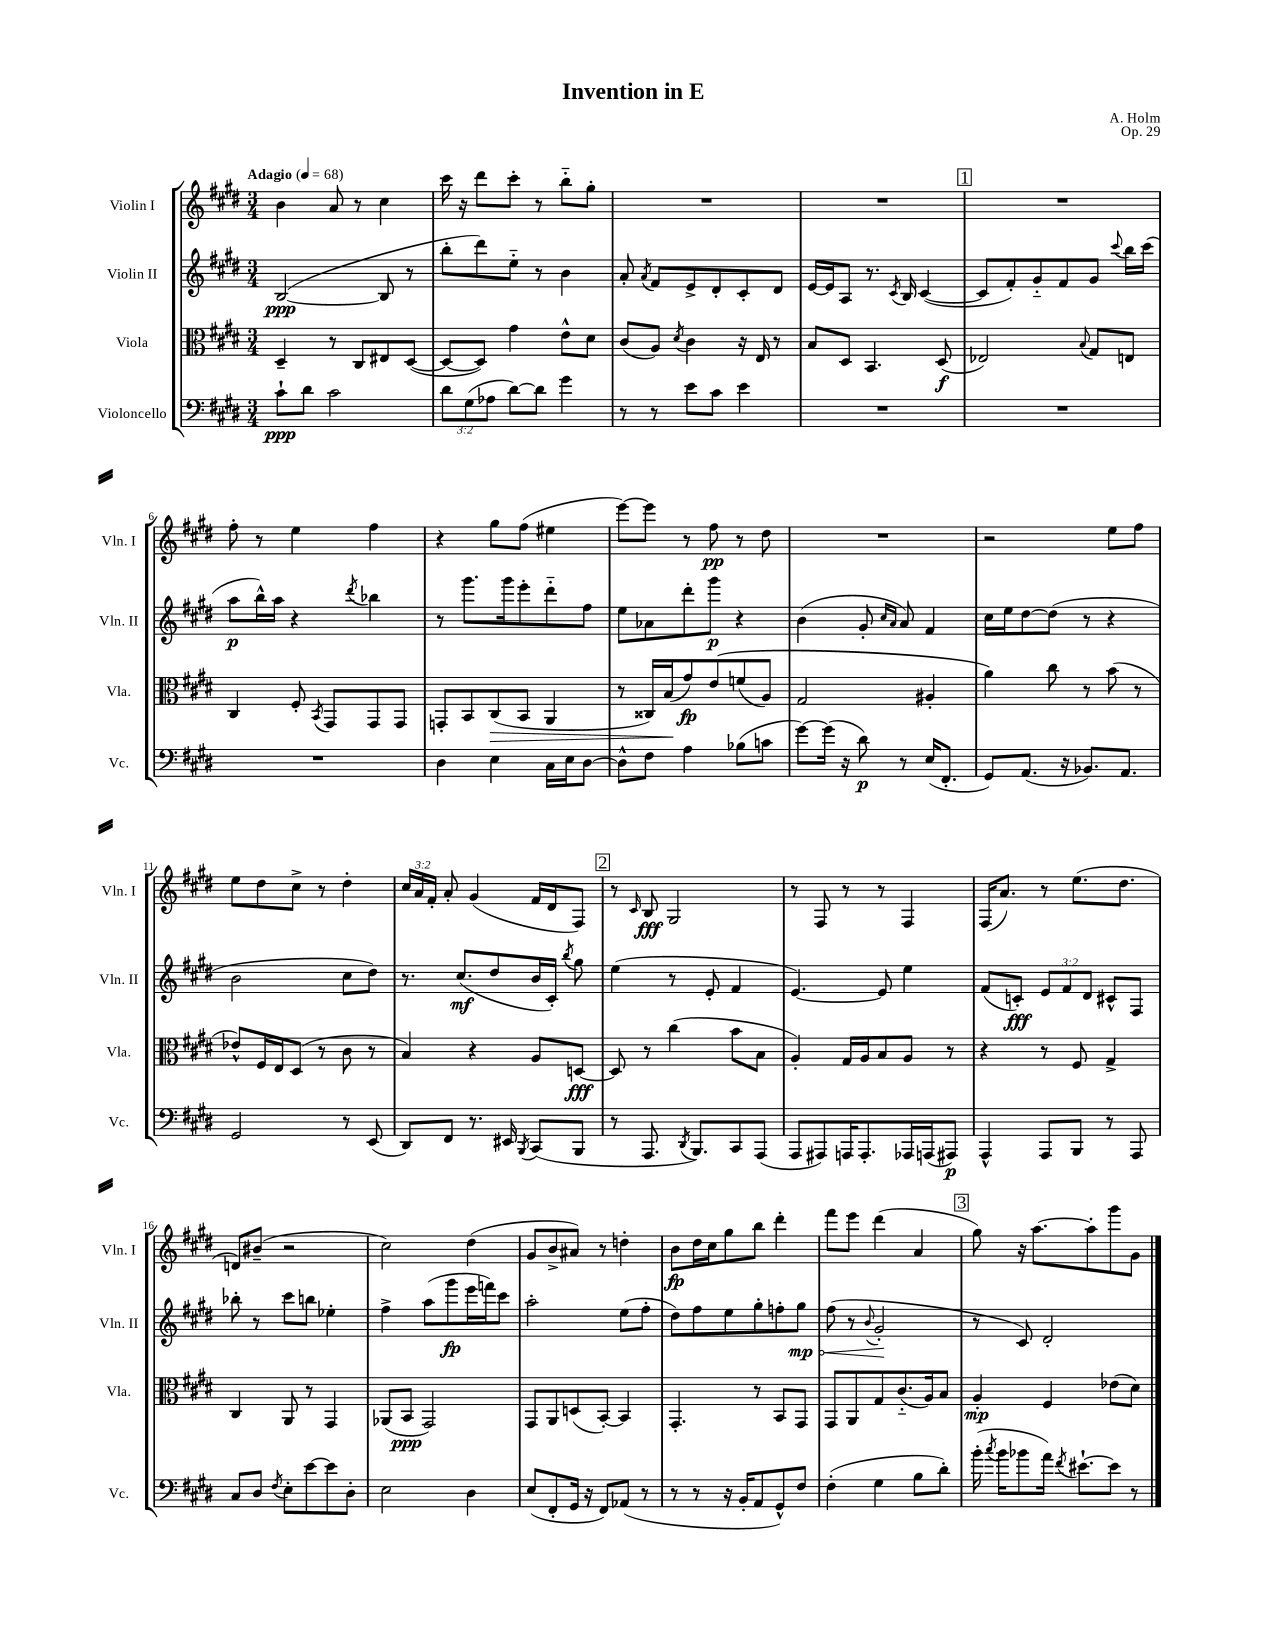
\header { title = "Invention in E" composer = "A. Holm" opus = "Op. 29" }
<<
\new StaffGroup <<
\new Staff = "s0" \with { instrumentName = "Violin I" shortInstrumentName = "Vln. I" } {
    \clef treble \key e \major \numericTimeSignature \time 3/4 \override Staff.TupletNumber.text = #tuplet-number::calc-fraction-text \tempo "Adagio" 4 = 68
    \autoBeamOff b'4 a'8 r8 cis''4 |
    cis'''16 r16 dis'''8[ cis'''8]-. r8 b''8[-_ gis''8]-. |
    R2. |
    R2. |
    \mark \markup { \box "1" } R2. |
    fis''8-. r8 e''4 fis''4 |
    r4 gis''8[ fis''8]( eis''4 |
    e'''8[~) e'''8] r8 fis''8\pp r8 dis''8 |
    R2. |
    r2 e''8[ fis''8] |
    e''8[ dis''8 cis''8]-> r8 dis''4-. |
    \tuplet 3/2 { cis''16[ a'16 fis'16]-. } a'8-. gis'4( fis'16[ dis'16 fis8]) |
    \mark \markup { \box "2" } r8 \grace { cis'16 } b8\fff gis2 |
    r8 fis8 r8 r8 fis4 |
    fis16[( a'8.]) r8 e''8.[( dis''8.] |
    d'8[) bis'8]--( r2 |
    cis''2) dis''4( |
    gis'8[ b'8-> ais'8]) r8 d''4-. |
    b'8[\fp dis''16 cis''16 gis''8 b''8] dis'''4-. |
    fis'''8[ e'''8] dis'''4( a'4 |
    \mark \markup { \box "3" } gis''8) r16 a''8.[~ a''8-. gis'''8 gis'8] \bar "|." |
}
\new Staff = "s1" \with { instrumentName = "Violin II" shortInstrumentName = "Vln. II" } {
    \clef treble \key e \major \numericTimeSignature \time 3/4 \override Staff.TupletNumber.text = #tuplet-number::calc-fraction-text
    \autoBeamOff b2~\ppp( b8 r8 |
    b''8[-. dis'''8) e''8]-_ r8 b'4 |
    a'8-. \acciaccatura { a'8 } fis'8[ e'8-> dis'8-. cis'8-. dis'8] |
    e'16[~ e'16 a8] r8. \acciaccatura { cis'8 } b16 cis'4~( |
    \mark \markup { \box "1" } cis'8[ fis'8-.) gis'8-_ fis'8 gis'8] \appoggiatura { cis'''8 } b''16[ cis'''16]( |
    a''8[\p b''16-^) a''16] r4 \acciaccatura { dis'''8 } bes''4 |
    r8 gis'''8.[ gis'''16 e'''8-. dis'''8-_ fis''8] |
    e''8[ aes'8 dis'''8-. gis'''8]\p r4 |
    b'4( gis'8-. \grace { cis''16[ a'16] } a'8) fis'4 |
    cis''16[ e''16 dis''8~ dis''8]( r8 r4 |
    b'2 cis''8[ dis''8]) |
    r8. cis''8.[\mf( dis''8 b'16 cis'16]-.) \acciaccatura { b''8 } gis''8 |
    \mark \markup { \box "2" } e''4( r8 e'8-. fis'4 |
    e'4.~) e'8 e''4 |
    fis'8[( c'8]-.\fff) \tuplet 3/2 { e'8[ fis'8 dis'8] } cis'8[-^ fis8] |
    bes''8-. r8 cis'''8[ b''8] ees''4-. |
    fis''4-> a''8[( gis'''8\fp e'''16 f'''16) cis'''8] |
    a''2-. e''8[( fis''8]-. |
    dis''8[) fis''8 e''8 gis''8-. f''8-. \once \override Hairpin.circled-tip = ##t gis''8]\mp\< |
    fis''8( r8 \appoggiatura { b'8 } gis'2-.\! |
    \mark \markup { \box "3" } r8 cis'8) dis'2-. \bar "|." |
}
\new Staff = "s2" \with { instrumentName = "Viola" shortInstrumentName = "Vla." } {
    \clef alto \key e \major \numericTimeSignature \time 3/4
    \autoBeamOff dis4-- r8 cis8[ eis8 dis8]~( |
    dis8[~ dis8]) gis'4 e'8[-^ dis'8] |
    cis'8[( a8]) \acciaccatura { dis'8 } cis'4 r16 e16 r8 |
    b8[ dis8] b,4. dis8\f( |
    \mark \markup { \box "1" } ees2) \appoggiatura { b8 } gis8[ e8] |
    cis4 fis8-. \acciaccatura { b,8 } gis,8[ gis,8 gis,8] |
    g,8[-. b,8 cis8\>( b,8] a,4 |
    r8 cisis16[) b16\!( gis'8\fp) e'8\( f'8( a8]) |
    gis2 ais4-. |
    a'4\) cis''8 r8 b'8( r8 |
    ees'8[-^) fis16 e16 dis8]( r8 cis'8 r8 |
    b4) r4 a8[ d8]~\fff |
    \mark \markup { \box "2" } d8 r8 cis''4( b'8[ b8] |
    a4-.) gis16[ a16 b8 a8] r8 |
    r4 r8 fis8 gis4-> |
    cis4 a,8 r8 gis,4 |
    aes,8[( b,8]\ppp gis,2) |
    gis,8[ a,8 d8( b,8]~-.) b,4 |
    gis,4.-. r8 b,8[ gis,8] |
    gis,8[ a,8 gis8 cis'8.-_( a16) b8] |
    \mark \markup { \box "3" } a4-.\mp fis4 ees'8[( dis'8]) \bar "|." |
}
\new Staff = "s3" \with { instrumentName = "Violoncello" shortInstrumentName = "Vc." } {
    \clef bass \key e \major \numericTimeSignature \time 3/4 \override Staff.TupletNumber.text = #tuplet-number::calc-fraction-text
    \autoBeamOff cis'8[-!\ppp dis'8] cis'2 |
    \tuplet 3/2 { dis'8[ gis8( aes8] } dis'8[~) dis'8] gis'4 |
    r8 r8 e'8[ cis'8] e'4 |
    R2. |
    \mark \markup { \box "1" } R2. |
    R2. |
    dis4 e4 cis16[ e16 dis8]~ |
    dis8[-^ fis8] a4 bes8[( c'8] |
    gis'8[~) gis'16]( r16 dis'8\p) r8 e16[( fis,8.]-. |
    gis,8[) a,8.]( r16 bes,8.[) a,8.] |
    gis,2 r8 e,8( |
    dis,8[) fis,8] r8. eis,16 \acciaccatura { b,,8 } cis,8[( b,,8] |
    \mark \markup { \box "2" } r8 a,,8. \acciaccatura { dis,8 } b,,8.[) cis,8 a,,8]( |
    a,,8[ ais,,8) a,,16 a,,8.-. aes,,16 a,,16( ais,,8]\p) |
    a,,4-^ a,,8[ b,,8] r8 a,,8 |
    cis8[ dis8] \acciaccatura { fis8 } e8[-. e'8~ e'8 dis8]-. |
    e2 dis4 |
    e8[( fis,8-. gis,16] r16 fis,8[) aes,8]( r8 |
    r8 r8 r16 b,16[-. a,8 gis,8-^) fis8] |
    fis4-.( gis4 b8[ dis'8]-.) |
    \mark \markup { \box "3" } b'16-.( \acciaccatura { cis''8 } b'16[ bes'8 a'16]) \acciaccatura { fis'8 } eis'8.[~-! eis'8] r8 \bar "|." |
}
>>
>>
